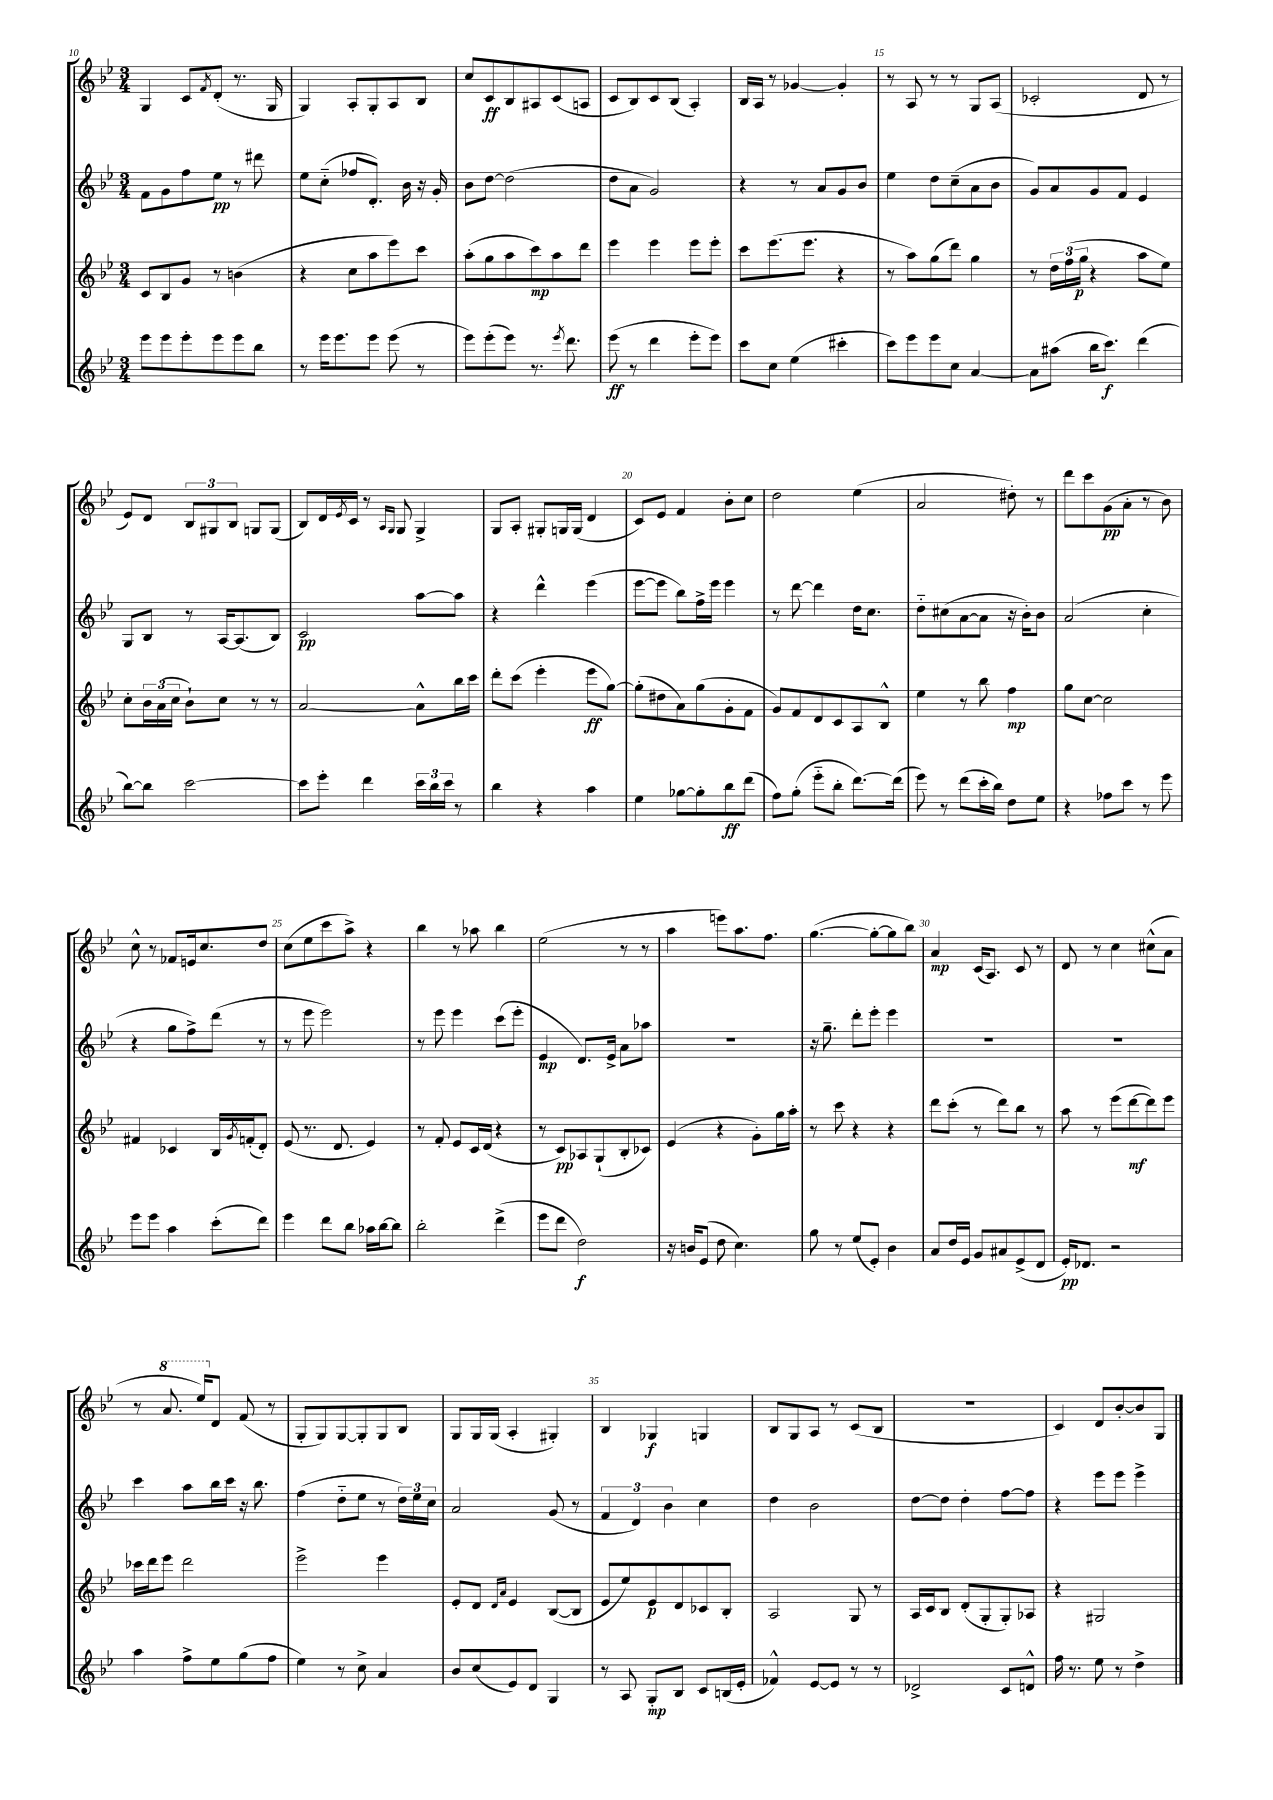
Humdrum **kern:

**kern	**dynam	**kern	**dynam	**kern	**dynam	**kern	**dynam
*part4	*part4	*part3	*part3	*part2	*part2	*part1	*part1
*staff4	*staff4	*staff3	*staff3	*staff2	*staff2	*staff1	*staff1
*clefG2	*	*clefG2	*	*clefG2	*	*clefG2	*
*k[b-e-]	*	*k[b-e-]	*	*k[b-e-]	*	*k[b-e-]	*
*M3/4	*	*M3/4	*	*M3/4	*	*M3/4	*
=10	=10	=10	=10	=10	=10	=10	=10
8eee-\L	.	8c/L	.	8f\L	.	4G/	.
8eee-\	.	8B-/	.	8g\	.	.	.
8eee-'\	.	8g/J	.	8ff\	.	8c/L	.
.	.	.	.	.	.	8qf/	.
8eee-\	.	8r	.	8ee-\J	pp	(8d'/J	.
8eee-\	.	(4bn\	.	8r	.	8.r	.
8bb-\J	.	.	.	8ddd#X\	.	.	.
.	.	.	.	.	.	16G/	.
=11	=11	=11	=11	=11	=11	=11	=11
8r	.	4r	.	8ee-\L	.	4G/)	.
16eee-\KL	.	.	.	(8cc\J	.	.	.
8.eee-\	.	.	.	.	.	.	.
.	.	8cc\L	.	8ff-X/L	.	8A'/L	.
8eee-\J	.	8aa\	.	8.d'/J)	.	8G'/	.
(8eee-\	.	8eee-\)	.	.	.	8A/	.
.	.	.	.	16b-\	.	.	.
8r	.	8ccc\J	.	16r	.	8B-/J	.
.	.	.	.	16g'/	.	.	.
=12	=12	=12	=12	=12	=12	=12	=12
8eee-\L)	.	(8aa'\L	.	8b-\L	.	8cc/L	.
(8eee-'\	.	8gg\	.	[8dd\J	.	8c/	ff
8eee-\J)	.	8aa\	.	(2dd\]	.	8B-/	.
8.r	.	8ccc\)	mp	.	.	8A#X/	.
.	.	8aa\	.	.	.	(8c/	.
8qeee-/	.	.	.	.	.	.	.
8.ddd\	.	.	.	.	.	.	.
.	.	8ddd\J	.	.	.	8An/J	.
=13	=13	=13	=13	=13	=13	=13	=13
(8eee-\	ff	4eee-\	.	8dd\L	.	8c/L	.
8r	.	.	.	8a\J	.	8B-/)	.
4ddd\	.	4eee-\	.	2g/)	.	8c/	.
.	.	.	.	.	.	(8B-/J	.
8eee-'\L	.	8eee-\L	.	.	.	4A'/)	.
8eee-\J)	.	8eee-'\J	.	.	.	.	.
=14	=14	=14	=14	=14	=14	=14	=14
8ccc\L	.	8ccc\L	.	4r	.	16B-/LL	.
.	.	.	.	.	.	16A/JJ	.
8cc\J	.	(8.eee-\	.	.	.	8r	.
(4ee-\	.	.	.	8r	.	[4g-X/	.
.	.	8.eee-\J	.	.	.	.	.
.	.	.	.	8a/L	.	.	.
4ccc#X'\	.	4r	.	8g/	.	4g-'/]	.
.	.	.	.	8b-/J	.	.	.
=15	=15	=15	=15	=15	=15	=15	=15
8ccc\L)	.	8r	.	4ee-\	.	8r	.
8eee-\	.	8aa\L)	.	.	.	8A/	.
8eee-\	.	(8gg\	.	8dd\L	.	8r	.
8cc\J	.	8ddd\J)	.	(8cc~\	.	8r	.
[4a/	.	4gg\	.	8a\	.	8G/L	.
.	.	.	.	8b-\J	.	(8A/J	.
=16	=16	=16	=16	=16	=16	=16	=16
8a\L]	.	8r	.	8g/L)	.	2c-X'/	.
(8aa#X\J	.	24dd\LL	.	8a/	.	.	.
.	.	(24ff\	.	.	.	.	.
.	.	24gg\JJ	p	.	.	.	.
16bb-\KL	.	4r	.	8g/	.	.	.
8.ccc\J)	f	.	.	.	.	.	.
.	.	.	.	8f/J	.	.	.
(4ddd\	.	8aa\L	.	4e-/	.	8d/	.
.	.	8ee-\J)	.	.	.	8r	.
!!LO:LB:g=z
=17	=17	=17	=17	=17	=17	=17	=17
[8bb-\L)	.	8cc'\L	.	8G/L	.	8e-/L)	.
8bb-\J]	.	24b-\L	.	8B-/J	.	8d/J	.
.	.	(24a\	.	.	.	.	.
.	.	24cc\JJ	.	.	.	.	.
[2ccc\	.	8b-`\L)	.	8r	.	12B-/L	.
.	.	.	.	.	.	12G#X/	.
.	.	8cc\J	.	[16A/KL	.	.	.
.	.	.	.	.	.	12B-/J	.
.	.	.	.	(8.A/]	.	.	.
.	.	8r	.	.	.	8Gn/L	.
.	.	8r	.	8B-/J)	.	(8G/J	.
=18	=18	=18	=18	=18	=18	=18	=18
8ccc\L]	.	[2a/	.	2c/	pp	8B-/L)	.
8eee-'\J	.	.	.	.	.	16d/L	.
.	.	.	.	.	.	8qe-/	.
.	.	.	.	.	.	16c/JJ	.
4ddd\	.	.	.	.	.	8r	.
.	.	.	.	.	.	16qqA/LL	.
.	.	.	.	.	.	16qqG/JJ	.
.	.	.	.	.	.	8G/	.
24ccc\LL	.	8a^^\L]	.	[8aa\L	.	4G^/	.
24bb-\	.	.	.	.	.	.	.
24ccc\JJ	.	.	.	.	.	.	.
8r	.	16bb-\L	.	8aa\J]	.	.	.
.	.	16ccc\JJ	.	.	.	.	.
=19	=19	=19	=19	=19	=19	=19	=19
4bb-\	.	8ddd'\L	.	4r	.	8G/L	.
.	.	(8ccc\J	.	.	.	8A'/J	.
4r	.	4eee-'\	.	4ddd^^\	.	8G#X'/L	.
.	.	.	.	.	.	16Gn/L	.
.	.	.	.	.	.	(16G/JJ	.
4aa\	.	8eee-\L	ff	(4eee-\	.	4d/	.
.	.	[8gg\J)	.	.	.	.	.
=20	=20	=20	=20	=20	=20	=20	=20
4ee-\	.	(8gg'\L]	.	[8eee-\L	.	8c/L)	.
.	.	8dd#X\	.	8eee-\J]	.	8e-/J	.
[8gg-X\L	.	8a\)	.	8bb-\L)	.	4f/	.
8gg-'\]	.	(8gg\	.	16ff^\L	.	.	.
.	.	.	.	16eee-\JJ	.	.	.
8bb-\	ff	8g'\	.	4eee-\	.	8b-'\L	.
(8ddd\J	.	8f\J	.	.	.	8cc\J	.
=21	=21	=21	=21	=21	=21	=21	=21
8ff\L)	.	8g/L)	.	8r	.	2dd\	.
(8gg'\J	.	8f/	.	[8ddd\	.	.	.
8eee-\L	.	8d/	.	4ddd\]	.	.	.
8bb-'\J	.	8c/	.	.	.	.	.
[8.ddd\L)	.	8A/	.	16dd\KL	.	(4ee-\	.
.	.	.	.	8.cc\J	.	.	.
.	.	8B-^^/J	.	.	.	.	.
(16ddd\Jk]	.	.	.	.	.	.	.
=22	=22	=22	=22	=22	=22	=22	=22
8eee-\)	.	4ee-\	.	8dd\L	.	2a/	.
8r	.	.	.	(8cc#X\	.	.	.
(8ddd\L	.	8r	.	[8a\	.	.	.
16ccc'\L	.	8bb-\	.	8a\J]	.	.	.
16bb-\JJ)	.	.	.	.	.	.	.
8dd\L	.	4ff\	mp	16r	.	8dd#X'\)	.
.	.	.	.	16b-'\KL)	.	.	.
8ee-\J	.	.	.	8b-\J	.	8r	.
=23	=23	=23	=23	=23	=23	=23	=23
4r	.	8gg\L	.	(2a/	.	8ddd\L	.
.	.	[8cc\J	.	.	.	8ccc\	.
8ff-X\L	.	2cc\]	.	.	.	(8g\	pp
8ccc\J	.	.	.	.	.	8a'\J	.
8r	.	.	.	4cc'\	.	8r	.
8eee-\	.	.	.	.	.	8b-\)	.
!!LO:LB:g=z
=24	=24	=24	=24	=24	=24	=24	=24
8eee-\L	.	4f#X/	.	4r	.	8cc^^\	.
8eee-\J	.	.	.	.	.	8r	.
4aa\	.	4c-X/	.	8gg\L	.	8f-X/L	.
.	.	.	.	8ff^\)	.	16en/k	.
.	.	.	.	.	.	8.cc/	.
(8ccc'\L	.	16B-/LL	.	(8ddd\J	.	.	.
.	.	8qg/	.	.	.	.	.
.	.	(16fn'/J	.	.	.	.	.
8ddd\J)	.	8d'/J)	.	8r	.	8dd/J	.
=25	=25	=25	=25	=25	=25	=25	=25
4eee-\	.	(8e-/	.	8r	.	(8cc\L	.
.	.	8.r	.	8eee-\	.	8ee-\	.
8ddd\L	.	.	.	2eee-\)	.	8ccc\	.
.	.	8.d/	.	.	.	.	.
8bb-\J	.	.	.	.	.	8aa^\J)	.
16aa-X\LL	.	4e-/)	.	.	.	4r	.
[16bb-\J	.	.	.	.	.	.	.
8bb-\J]	.	.	.	.	.	.	.
=26	=26	=26	=26	=26	=26	=26	=26
2bb-'\	.	8r	.	8r	.	4bb-\	.
.	.	8f'/	.	8eee-\	.	.	.
.	.	8e-/L	.	4eee-\	.	8r	.
.	.	16c/L	.	.	.	8aa-X\	.
.	.	(16d/JJ	.	.	.	.	.
(4ddd^\	.	4r	.	(8ccc\L	.	4bb-\	.
.	.	.	.	8eee-'\J	.	.	.
=27	=27	=27	=27	=27	=27	=27	=27
8eee-\L	.	8r	.	4e-/	mp	(2ee-\	.
8ddd\J	.	8c/L)	pp	.	.	.	.
2dd\)	f	8A-X/	.	8.d/L)	.	.	.
.	.	(8G`/	.	.	.	.	.
.	.	.	.	16e-^/Jk	.	.	.
.	.	8B-'/	.	8a\L	.	8r	.
.	.	8c-X/J)	.	8aa-X\J	.	8r	.
=28	=28	=28	=28	=28	=28	=28	=28
16r	.	(4e-/	.	2.r	.	4aa\	.
16bn/KL	.	.	.	.	.	.	.
(8e-/J	.	.	.	.	.	.	.
8dd\	.	4r	.	.	.	8eeen\L)	.
4.cc\)	.	.	.	.	.	8.aa\	.
.	.	8g'\L)	.	.	.	.	.
.	.	.	.	.	.	8.ff\J	.
.	.	16gg\L	.	.	.	.	.
.	.	16aa'\JJ	.	.	.	.	.
=29	=29	=29	=29	=29	=29	=29	=29
8gg\	.	8r	.	16r	.	([4.gg\	.
.	.	.	.	8.gg~\	.	.	.
8r	.	8ccc\	.	.	.	.	.
(8ee-/L	.	4r	.	8ddd'\L	.	.	.
8e-'/J)	.	.	.	8eee-'\J	.	8gg'\L_	.
4b-\	.	4r	.	4eee-\	.	8gg\]	.
.	.	.	.	.	.	8bb-\J)	.
=30	=30	=30	=30	=30	=30	=30	=30
8a/L	.	8ddd\L	.	2.r	.	4a/	mp
16dd/L	.	(8ccc'\J	.	.	.	.	.
16e-/JJ	.	.	.	.	.	.	.
8g/L	.	8r	.	.	.	(16c/KL	.
.	.	.	.	.	.	8.A/J)	.
8a#X/	.	8ddd\L)	.	.	.	.	.
(8e-^/	.	8bb-\J	.	.	.	8c/	.
8d/J	.	8r	.	.	.	8r	.
=31	=31	=31	=31	=31	=31	=31	=31
16e-'/KL)	pp	8aa\	.	2.r	.	8d/	.
8.d-X/J	.	.	.	.	.	.	.
.	.	8r	.	.	.	8r	.
2r	.	(8eee-\L	.	.	.	4cc\	.
.	.	[8ddd\	mf	.	.	.	.
.	.	8ddd\])	.	.	.	(8cc#X^^\L	.
.	.	8eee-\J	.	.	.	8a\J	.
!!LO:LB:g=z
=32	=32	=32	=32	=32	=32	=32	=32
4aa\	.	16ccc-X\LL	.	4ccc\	.	8r	.
.	.	16ddd\J	.	.	.	.	.
*	*	*	*	*	*	*8va	*
.	.	8eee-\J	.	.	.	8.aa/	.
8ff^\L	.	2ddd\	.	8aa\L	.	.	.
.	.	.	.	.	.	16eee-/KL)	.
*	*	*	*	*	*	*X8va	*
8ee-\	.	.	.	16bb-\L	.	8d/J	.
.	.	.	.	16ccc\JJ	.	.	.
(8gg\	.	.	.	16r	.	(8f/	.
.	.	.	.	8.bb-\	.	.	.
8ff\J	.	.	.	.	.	8r	.
=33	=33	=33	=33	=33	=33	=33	=33
4ee-\)	.	2eee-^\	.	(4ff\	.	8G'/L	.
.	.	.	.	.	.	8G/)	.
8r	.	.	.	8dd\L	.	[8G/	.
8cc^\	.	.	.	8ee-\J	.	8G'/]	.
4a/	.	4eee-\	.	8r	.	8G/	.
.	.	.	.	24dd\LL)	.	8B-/J	.
.	.	.	.	24ee-\	.	.	.
.	.	.	.	24cc\JJ	.	.	.
=34	=34	=34	=34	=34	=34	=34	=34
8b-/L	.	8e-'/L	.	2a/	.	8G/L	.
(8cc/	.	8d/J	.	.	.	16G/L	.
.	.	.	.	.	.	(16G/JJ	.
.	.	16qqd/LL	.	.	.	.	.
.	.	16qqa/JJ	.	.	.	.	.
8e-/)	.	4e-/	.	.	.	4A'/	.
8d/J	.	.	.	.	.	.	.
4G/	.	([8B-/L	.	(8g/	.	4G#X'/)	.
.	.	8B-/J]	.	8r	.	.	.
=35	=35	=35	=35	=35	=35	=35	=35
8r	.	8e-/L	.	6f/	.	4B-/	.
8A/	.	8ee-/)	.	.	.	.	.
.	.	.	.	6d/)	.	.	.
8G'/L	mp	8e-/	p	.	.	4G-X/	f
.	.	.	.	6b-\	.	.	.
8B-/J	.	8d/	.	.	.	.	.
8c/L	.	8c-X/	.	4cc\	.	4Gn/	.
(16Bn/L	.	8B-'/J	.	.	.	.	.
16e-'/JJ	.	.	.	.	.	.	.
=36	=36	=36	=36	=36	=36	=36	=36
4f-X^^/)	.	2A/	.	4dd\	.	8B-/L	.
.	.	.	.	.	.	8G/	.
[8e-/L	.	.	.	2b-\	.	8A/J	.
8e-/J]	.	.	.	.	.	8r	.
8r	.	8G/	.	.	.	(8c/L	.
8r	.	8r	.	.	.	8B-/J	.
=37	=37	=37	=37	=37	=37	=37	=37
2d-X^/	.	16A/LL	.	[8dd\L	.	2.r	.
.	.	16c/J	.	.	.	.	.
.	.	8B-/J	.	8dd\J]	.	.	.
.	.	(8d'/L	.	4dd'\	.	.	.
.	.	8G'/	.	.	.	.	.
8c/L	.	8G'/)	.	[8ff\L	.	.	.
8dn^^/J	.	8A-X/J	.	8ff\J]	.	.	.
=38	=38	=38	=38	=38	=38	=38	=38
16ff\	.	4r	.	4r	.	4c/)	.
8.r	.	.	.	.	.	.	.
8ee-\	.	2G#X/	.	8eee-\L	.	8d/L	.
8r	.	.	.	8eee-\J	.	[8b-'/	.
4dd^\	.	.	.	4eee-^\	.	8b-/]	.
.	.	.	.	.	.	8G/J	.
==	==	==	==	==	==	==	==
*-	*-	*-	*-	*-	*-	*-	*-
